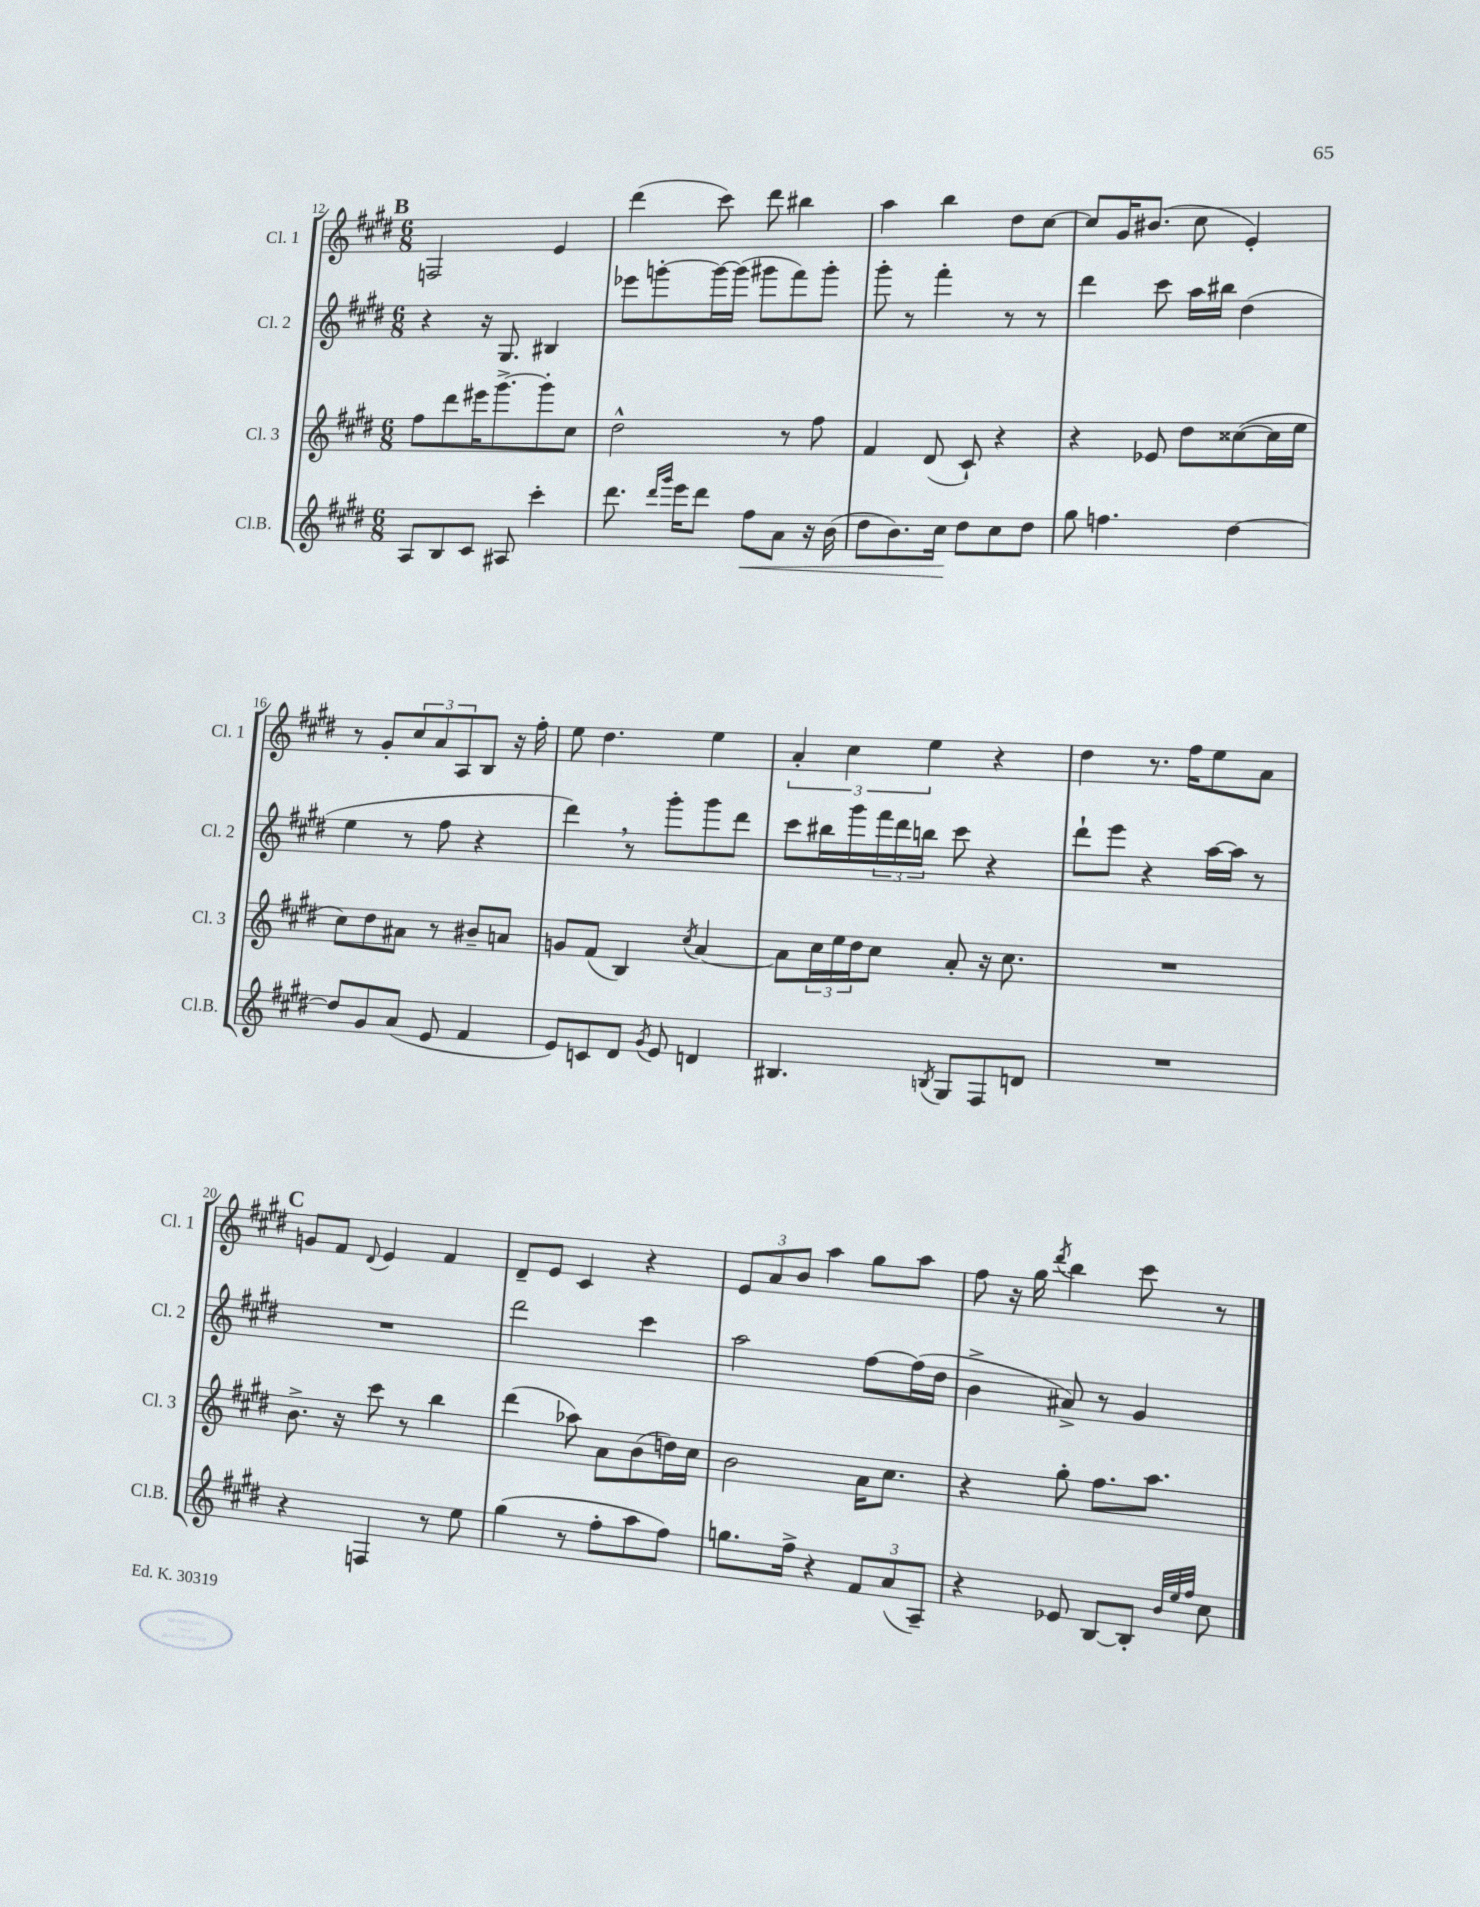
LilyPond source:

<<
\new StaffGroup <<
\new Staff = "s0" \with { instrumentName = "Cl. 1" shortInstrumentName = "Cl. 1" } {
    \clef treble \key e \major \numericTimeSignature \time 6/8
    \mark \markup { \bold "B" } f2 e'4 |
    dis'''4( cis'''8) dis'''8 bis''4 |
    a''4 b''4 dis''8 cis''8~ |
    cis''8 gis'16 bis'8.( cis''8 e'4-.) |
    r8 gis'8-. \tuplet 3/2 { cis''8 a'8 a8 } b8 r16 fis''16-. |
    e''8 dis''4. e''4 |
    \tuplet 3/2 { a'4-. cis''4 e''4 } r4 |
    dis''4 r8. fis''16 e''8 a'8 |
    \mark \markup { \bold "C" } g'8 fis'8 \appoggiatura { dis'8 } e'4 fis'4 |
    dis'8-- e'8 cis'4 r4 |
    \tuplet 3/2 { e'8 a'8 b'8 } a''4 gis''8 a''8 |
    fis''8 r16 gis''16 \acciaccatura { dis'''8 } b''4 cis'''8 r8 \bar "|." |
}
\new Staff = "s1" \with { instrumentName = "Cl. 2" shortInstrumentName = "Cl. 2" } {
    \clef treble \key e \major \numericTimeSignature \time 6/8
    \mark \markup { \bold "B" } r4 r16 gis8. bis4 |
    ees'''8 g'''8~-. g'''16~ g'''16( gis'''8 fis'''8) gis'''8-. |
    gis'''8-. r8 fis'''4-. r8 r8 |
    dis'''4 cis'''8 a''16 bis''16 dis''4( |
    e''4 r8 fis''8 r4 |
    dis'''4) \breathe r8 gis'''8-. gis'''8 dis'''8 |
    cis'''8 bis''16 gis'''16 \tuplet 3/2 { fis'''16 dis'''16 b''16 } cis'''8 r4 |
    dis'''8-! e'''8 r4 a''16~ a''16 r8 |
    \mark \markup { \bold "C" } R2. |
    dis'''2 cis'''4 |
    a''2 fis''8~ fis''16( dis''16 |
    b'4-> ais'8->) r8 gis'4 \bar "|." |
}
\new Staff = "s2" \with { instrumentName = "Cl. 3" shortInstrumentName = "Cl. 3" } {
    \clef treble \key e \major \numericTimeSignature \time 6/8
    \mark \markup { \bold "B" } fis''8 dis'''8 eis'''16 gis'''8.~-> gis'''8-. cis''8 |
    dis''2-^ r8 fis''8 |
    fis'4 dis'8( cis'8-!) r4 |
    r4 ees'8 dis''8 cisis''8~( cisis''16 e''16 |
    cis''8) dis''8 ais'8 r8 bis'8-- a'8 |
    g'8 fis'8( b4) \acciaccatura { cis''8 } a'4~ |
    a'8 \tuplet 3/2 { cis''16 e''16 dis''16 } cis''8 a'8-. r16 cis''8. |
    R2. |
    \mark \markup { \bold "C" } b'8.-> r16 cis'''8 r8 b''4 |
    dis'''4( aes''8) a'8 b'8( d''16) cis''16 |
    b'2 a'16 cis''8. |
    r4 gis''8-. fis''8. a''8. \bar "|." |
}
\new Staff = "s3" \with { instrumentName = "Cl.B." shortInstrumentName = "Cl.B." } {
    \clef treble \key e \major \numericTimeSignature \time 6/8
    \mark \markup { \bold "B" } a8 b8 cis'8 ais8 cis'''4-. |
    dis'''8. \grace { dis'''16 gis'''16 } e'''16 dis'''8 fis''8\< a'8 r16 b'16( |
    dis''8 b'8.) cis''16\! dis''8 cis''8 dis''8 |
    gis''8 f''4. dis''4~ |
    dis''8 gis'8 a'8( e'8 fis'4 |
    e'8) c'8 dis'8 \acciaccatura { gis'8 } e'8 d'4 |
    bis4. \acciaccatura { b8 } gis8 fis8 d'8 |
    R2. |
    \mark \markup { \bold "C" } r4 f4 r8 e''8 |
    gis''4( r8 fis''8-. a''8 fis''8) |
    g''8. fis''16-> r4 \tuplet 3/2 { fis'8 a'8( a8--) } |
    r4 ees'8 b8~ b8-. \grace { b'32 e''32 fis''32 } cis''8 \bar "|." |
}
>>
>>
\layout { \context { \Score currentBarNumber = #12 } }
